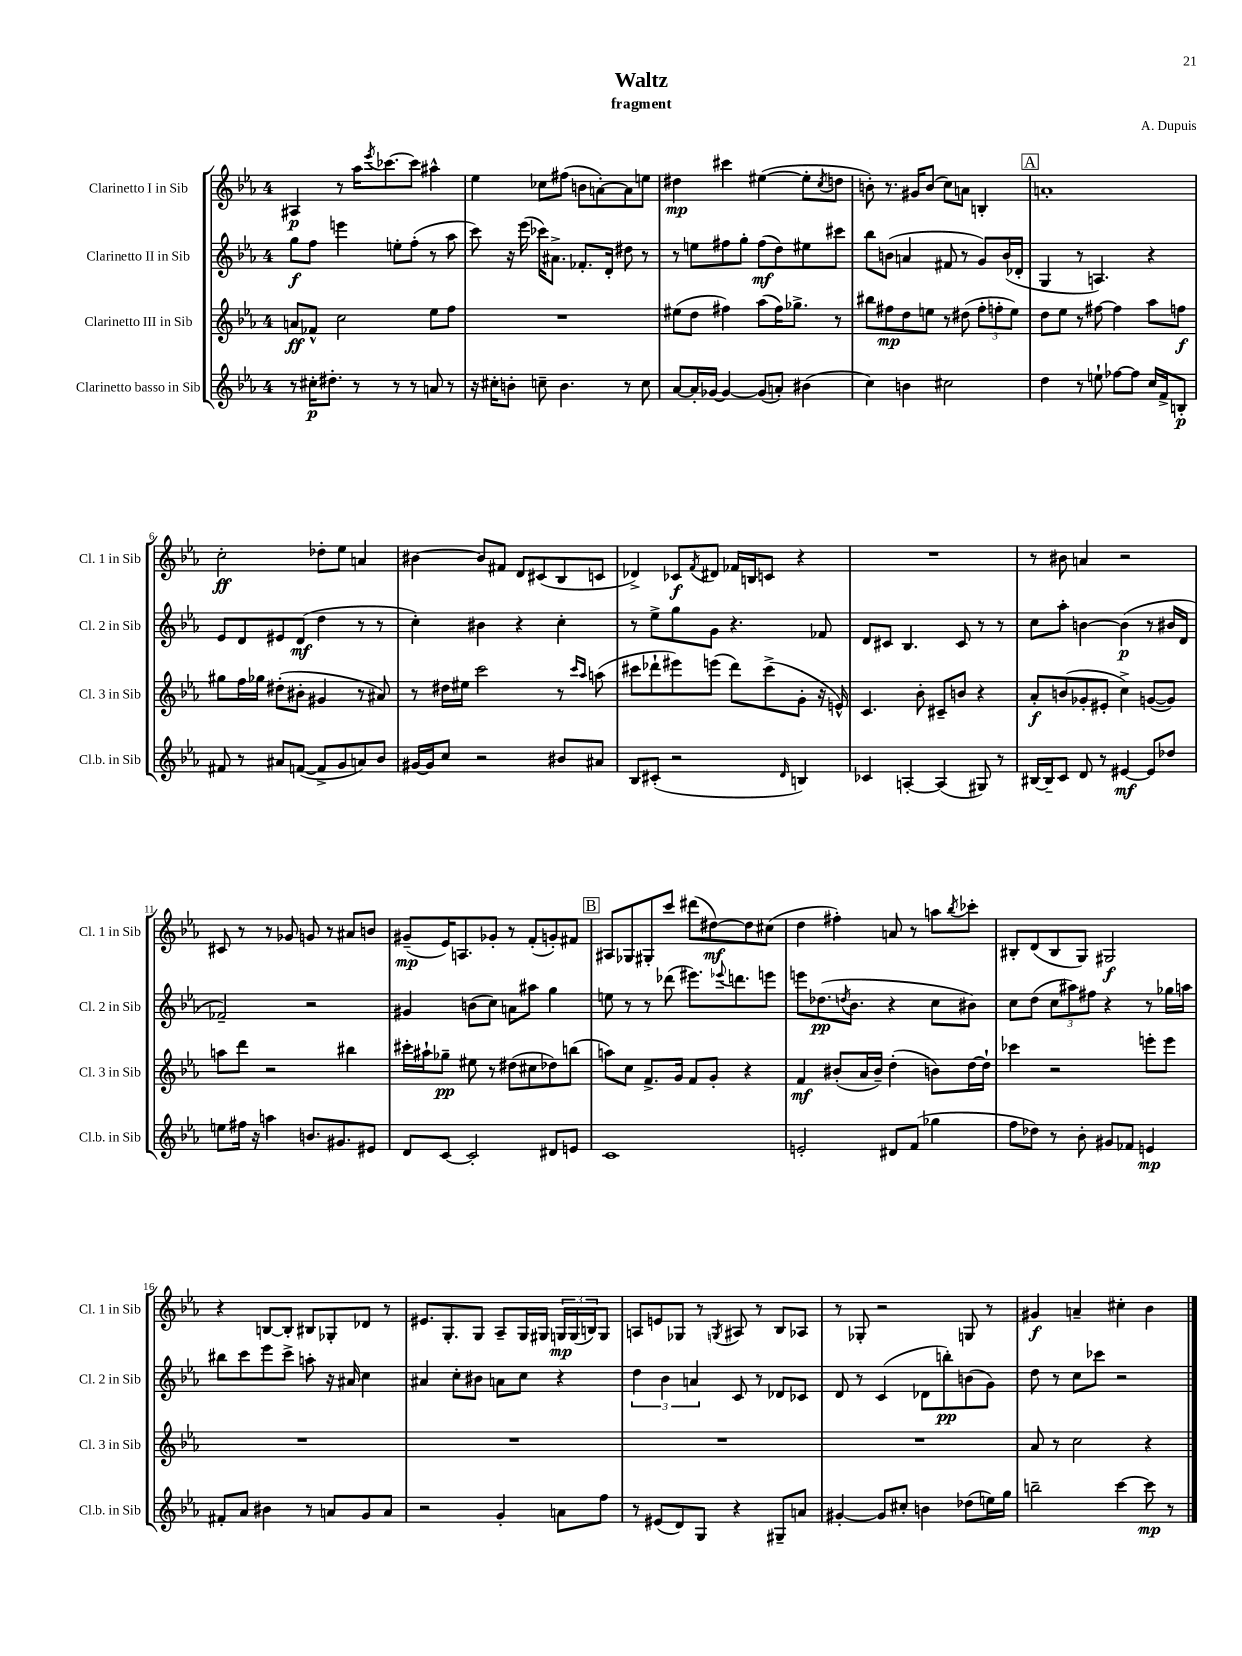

**kern	**kern	**kern	**kern
*staff4	*staff3	*staff2	*staff1
*clefG2	*clefG2	*clefG2	*clefG2
*k[b-e-a-]	*k[b-e-a-]	*k[b-e-a-]	*k[b-e-a-]
*M4/4	*M4/4	*M4/4	*M4/4
8r	8a	8gg	4A#
16cc#'	8f-^^	8ff	.
8.dd#'	.	.	.
.	2cc	4eee	8r
8r	.	.	16aa-
.	.	.	8qeee-
.	.	.	[8.ccc-
8r	.	8ee'	.
8r	.	(8ff'	8ccc-]
8a	8ee-	8r	4aa#^^
8r	8ff	8aa-	.
=	=	=	=
16r	1r	8ccc)	4ee-
16cc#'	.	.	.
8b'	.	16r	.
.	.	(16eee-	.
8cc~	.	16ccc-)	8cc-
.	.	8.a#^	.
4.b	.	.	(8ff#
.	.	8.f-'	8b
.	.	.	[8a')
.	.	16d'	.
8r	.	8dd#	8a]
8cc	.	8r	8ee
=	=	=	=
[8a-	(8ee#	8r	4dd#
16a-']	8dd	8ee	.
[16g-	.	.	.
4g-_	4ff#)	8ff#	4ccc#
.	.	8gg'	.
(8g-]	(8aa-	(8ff#	([4ee#
8a')	16ff#)	8dd)	.
.	8.gg-^	.	.
(4b#	.	8ee#	8ee#']
.	.	.	8qcc
.	8r	8ccc#	8dd
=	=	=	=
4cc)	8bb#	8bb-	8b')
.	8ff#	(8b	8.r
4b	8dd	4a	.
.	.	.	16g#
.	8ee	.	(8b
2cc#	8r	8f#	8cc)
.	(8dd#	8r	8a
.	12ff#'	8g)	4B'
.	12ff'	.	.
.	.	(16b	.
.	12ee)	.	.
.	.	16d-'	.
=	=	=	=
4dd	8dd	4G	1a'
.	8ee-	.	.
8r	8r	8r	.
8ee`	[8ff#	4.A)	.
[8ff-	4ff#]	.	.
8ff-]	.	.	.
16cc	8aa-	4r	.
16f^	.	.	.
8B'	8ff	.	.
=	=	=	=
8f#	8gg#	8e-	2cc'
8r	16ff	8d	.
.	16gg-	.	.
8a#	(8dd#'	8e#	.
([8f	8b#'	(8d	.
8f^]	4g#	4dd	8dd-'
8g	.	.	8ee-
8a)	8r	8r	4a
8b-	8a#)	8r	.
=	=	=	=
[16g#	8r	4cc')	[4b#
16g#]	.	.	.
8cc	16dd#	.	.
.	16ee#	.	.
2r	2ccc	4b#	8b#]
.	.	.	8f#
.	.	4r	8d
.	.	.	(8c#
8b#	8r	4cc'	8B-
.	16qqccc	.	.
.	16qqaa-	.	.
8a#	(8aa	.	8c
=	=	=	=
8B-	8ccc#	8r	4d-^)
(8c#'	8ddd-`	8ee-^	.
2r	8eee#)	8gg	8c-
.	.	.	8qf
.	(8eee	8g	8d#
.	8ddd-)	4.r	16f-
.	.	.	16B
.	(8ccc#^	.	8c
16qqd	.	.	.
4B)	8g'	.	4r
.	16r	8f-	.
.	16e^^)	.	.
=	=	=	=
4c-	4.c	8d	1r
.	.	8c#	.
[4A'	.	4.B-	.
.	8b-'	.	.
(4A]	8c#~	.	.
.	8b	8c#	.
8G#)	4r	8r	.
8r	.	8r	.
=	=	=	=
[16B#	8a-'	8cc	8r
16B#~]	.	.	.
8c	(8b	8aa-'	8b#
8d	8g-'	[4b	4a
8r	8e#'	.	.
[4e#	4cc^)	(4b]	2r
8e#]	([8g	8r	.
8dd-	8g])	16b#	.
.	.	16d	.
=	=	=	=
8ee	8aa	2f-~)	8c#
16ff#	8ddd	.	8r
16r	.	.	.
4aa	2r	.	8r
.	.	.	8g-
8.b	.	2r	8g
.	.	.	8r
8.g#	.	.	.
.	4bb#	.	8a#
8e#	.	.	8b
=	=	=	=
8d	16ccc#'	4g#	(8g#~
.	16aa#`	.	.
[8c	8gg-~	.	16e-)
.	.	.	8.A
2c']	8ee#	(8b	.
.	8r	8cc)	8g-'
.	(8dd#	8a	8r
.	8cc#	8aa#	(8f'
8d#	8dd-)	4gg	8g')
8e	(8bb	.	8f#
=	=	=	=
1c	8aa)	8ee	8A#
.	8cc	8r	8G-
.	8.f^	8r	8G#'
.	.	(8ddd-	8ccc
.	16g	.	.
.	8f	8.eee#)	(8ddd#
.	8g'	.	[8dd#)
.	.	8qqeee-	.
.	.	8.ddd	.
.	4r	.	8dd#]
.	.	8eee	(8cc#
=	=	=	=
2e'	4f	8eee	4dd
.	.	(8.dd-	.
.	(8b#'	.	4ff#')
.	.	8qdd	.
.	.	8.b-	.
.	16a-	.	.
.	16b#~)	.	.
8d#	(4dd'	4r	8a
(8f	.	.	8r
4gg-	8b)	8cc	8aa
.	.	.	8qbb-
.	[16dd	8b#)	8ccc-'
.	16dd`]	.	.
=	=	=	=
8ff	4ccc-	8cc	8B#'
8dd-)	.	(8dd	(8d
8r	2r	12cc	8B#
.	.	12aa#)	.
8b-'	.	.	8G)
.	.	12ff#	.
8g#	.	4r	2G#
8f-	.	.	.
4e	8eee'	8r	.
.	8eee	16gg-	.
.	.	16aa	.
=	=	=	=
8f#'	1r	8bb#	4r
8a-	.	8ccc	.
4b#	.	8eee-	[8B
.	.	8ccc^	8B']
8r	.	8aa'	8B#
8a	.	16r	8G-'
.	.	16a#	.
8g	.	4cc	8d-
8a	.	.	8r
=	=	=	=
2r	1r	4a#	8.e#
.	.	.	8.G'
.	.	8cc'	.
.	.	8b#	8G
4g'	.	8a	8A-~
.	.	8cc	16G
.	.	.	16G#
8a	.	4r	24G
.	.	.	(24G
.	.	.	24B)
8ff	.	.	8G
=	=	=	=
8r	1r	6dd	8A
(8e#	.	.	8e
.	.	6b-	.
8d)	.	.	8G-
.	.	6a	.
8G	.	.	8r
.	.	.	8qG
4r	.	8c	8A#
.	.	8r	8r
8G#~	.	8d-	8B-
8a	.	8c-	8A-
=	=	=	=
[4g#'	1r	8d	8r
.	.	8r	8G-'
8g#]	.	(4c	2r
8cc#'	.	.	.
4b	.	8d-	.
.	.	8bb')	.
(8dd-	.	(8b	8G
16ee)	.	8g)	8r
16gg	.	.	.
=	=	=	=
2bb~	8a-	8dd	4g#
.	8r	8r	.
.	2cc	8cc	4a~
.	.	8ccc-	.
[4ccc	.	2r	4cc#'
8ccc]	4r	.	4b-
8r	.	.	.
==	==	==	==
*-	*-	*-	*-
